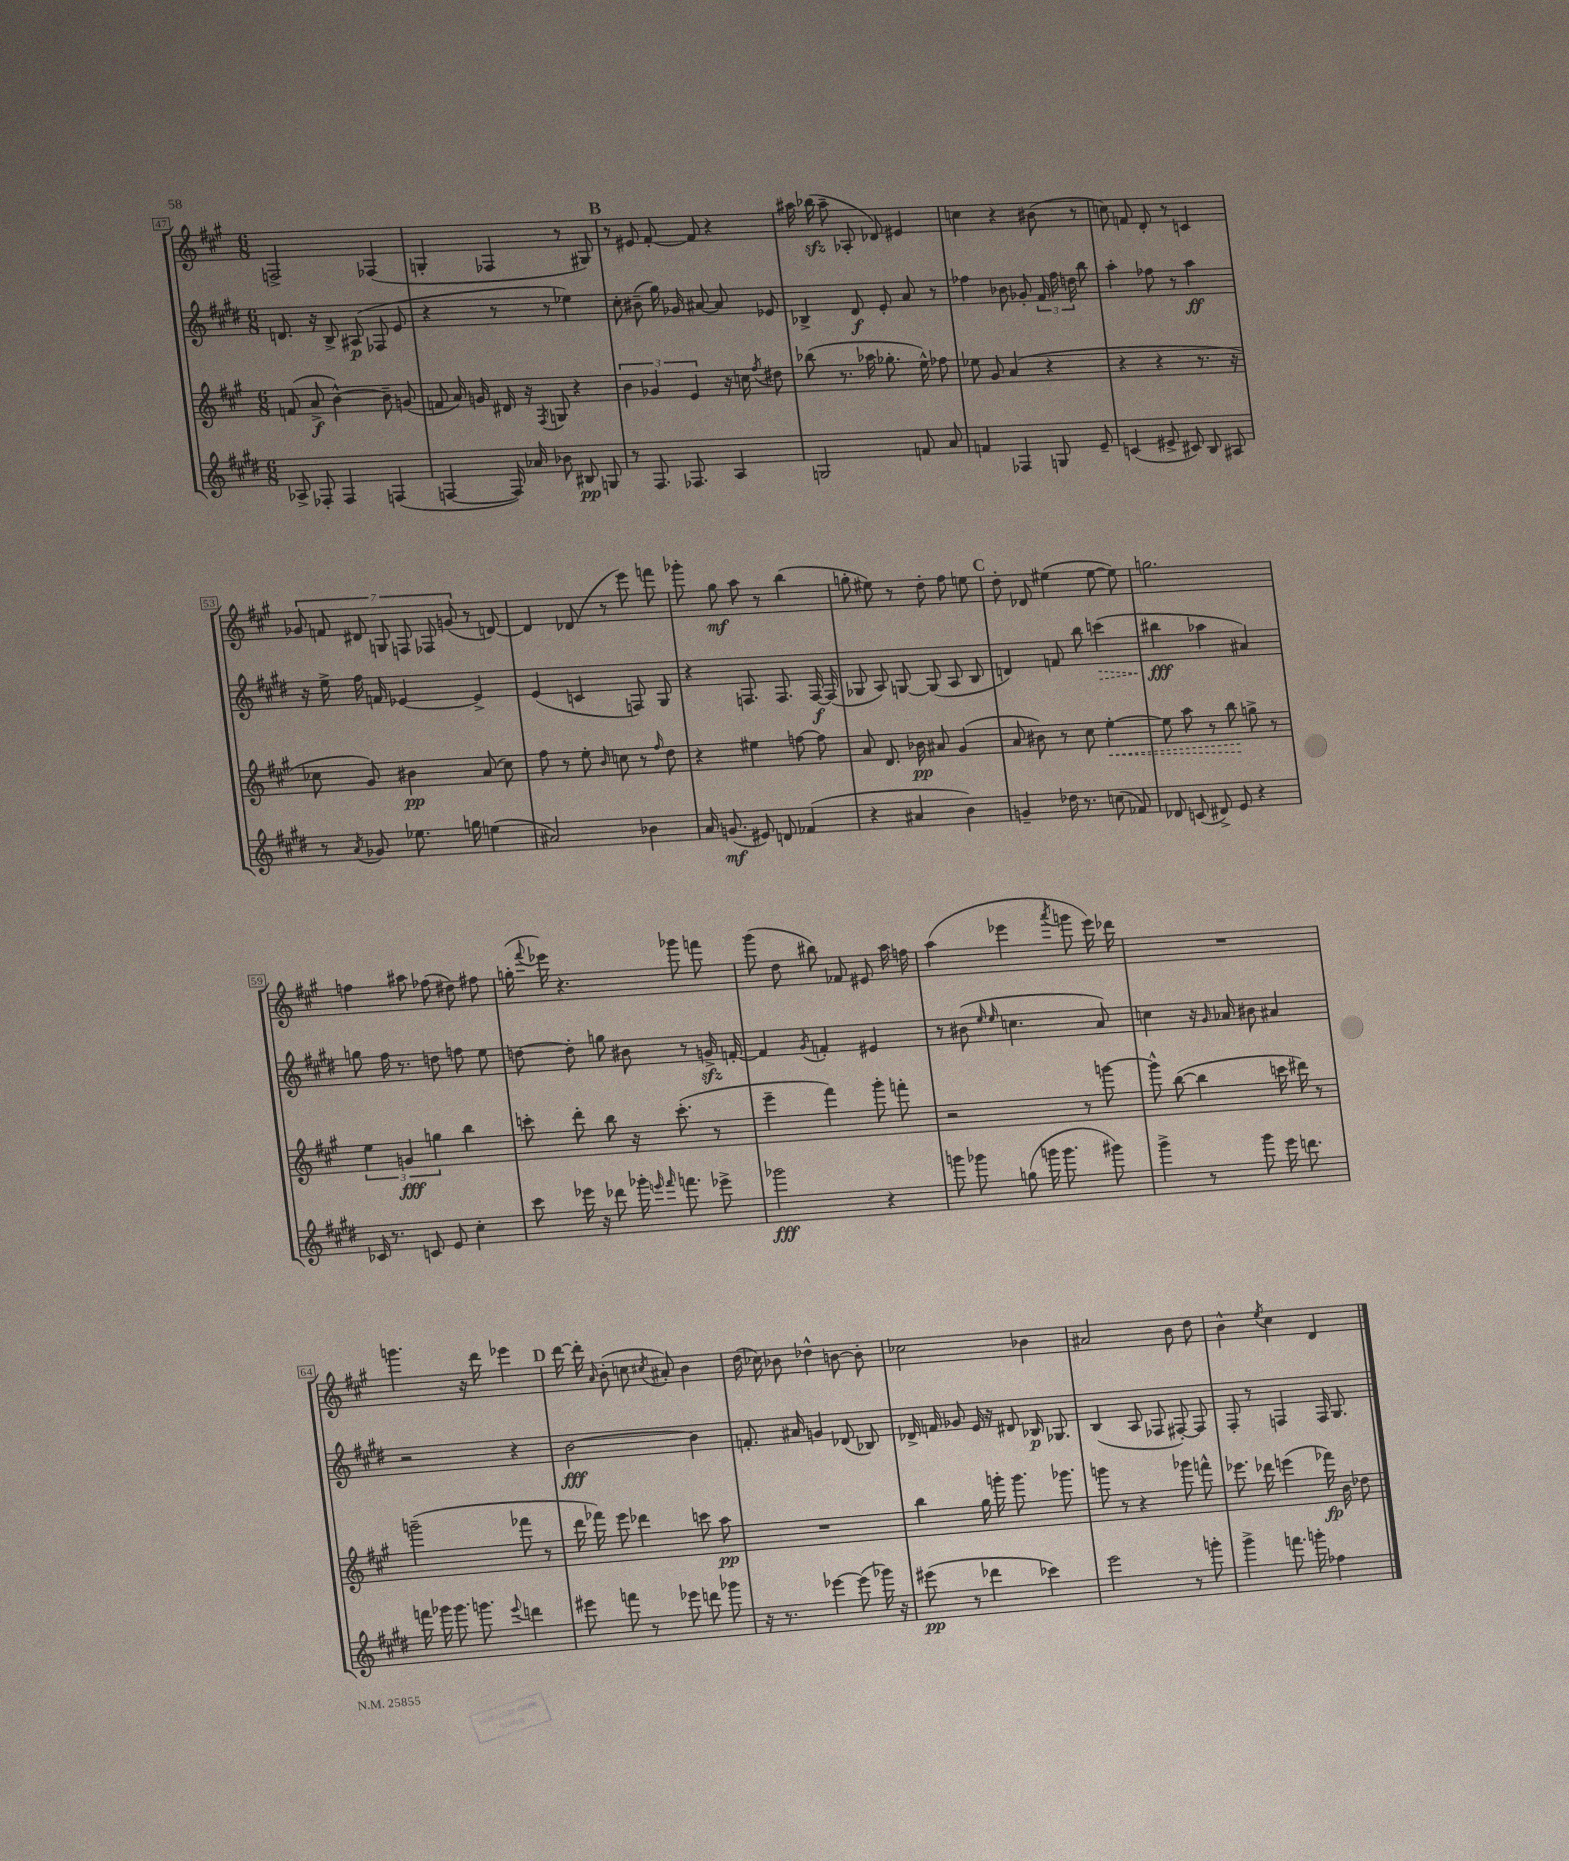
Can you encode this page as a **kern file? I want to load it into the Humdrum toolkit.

**kern	**dynam	**kern	**dynam	**kern	**dynam	**kern	**dynam
*part4	*part4	*part3	*part3	*part2	*part2	*part1	*part1
*staff4	*staff4	*staff3	*staff3	*staff2	*staff2	*staff1	*staff1
*clefG2	*	*clefG2	*	*clefG2	*	*clefG2	*
*k[f#c#g#d#]	*	*k[f#c#g#]	*	*k[f#c#g#d#]	*	*k[f#c#g#]	*
*M6/8	*	*M6/8	*	*M6/8	*	*M6/8	*
=47	=47	=47	=47	=47	=47	=47	=47
8A-X^/	.	(8fn/	.	8.dn/	.	2Fn^/	.
8F-X'/	.	8a^/	f	.	.	.	.
.	.	.	.	16r	.	.	.
4F-/	.	[4b^^\)	.	8B^/	.	.	.
.	.	.	.	(8A#X/	p	.	.
(4Fn/	.	8b~\]	.	8F-X/	.	(4F-X/	.
.	.	(8gn/	.	8e/	.	.	.
=48	=48	=48	=48	=48	=48	=48	=48
[4Fn/	.	8fn/	.	4r	.	4Gn'/	.
.	.	16a/)	.	.	.	.	.
.	.	16gn/	.	.	.	.	.
16F/])	.	16d#X/	.	8r	.	4F-X/	.
16a-X/	.	16r	.	.	.	.	.
.	.	8qF#/	.	.	.	.	.
8b-X\	.	8Gn/	.	8r	.	.	.
8B#X/	pp	4r	.	4ee-X\)	.	8r	.
8Gn/	.	.	.	.	.	8G#X/)	.
!!LO:REH:place=s1:t=B
=49	=49	=49	=49	=49	=49	=49	=49
8r	.	6b\	.	8cc#'\	.	8r	.
8.F#/	.	.	.	(8b#X~\	.	8e#X/	.
.	.	6g-X/	.	.	.	.	.
.	.	.	.	16gg#\)	.	[8f#'/	.
8.F-X/	.	.	.	16g-X/	.	.	.
.	.	6e/	.	.	.	.	.
.	.	.	.	[8a#X/	.	8f#/]	.
4A/	.	16r	.	8a#/]	.	4r	.
.	.	16ccn\	.	.	.	.	.
.	.	8qff#/	.	.	.	.	.
.	.	8dd#X\	.	8e-X/	.	.	.
=50	=50	=50	=50	=50	=50	=50	=50
2Gn/	.	(8bb-X\	.	4B-X^/	.	16aa#X\	.
.	.	.	.	.	.	(16bb-Xzz\	.
.	.	8.r	.	.	.	8aa#~\	.
.	.	.	.	8d#/	f	8A-X'/	.
.	.	16aa-X\	.	.	.	.	.
.	.	8.gg-X'\	.	8e'/	.	8d-X/)	.
8fn/	.	.	.	8a/	.	4e#X/	.
.	.	16ee^^\)	.	.	.	.	.
8a/	.	8ff-X\	.	8r	.	.	.
=51	=51	=51	=51	=51	=51	=51	=51
4fn/	.	8ee-X\	.	4ff-X\	.	4ccn\	.
.	.	8g#/	.	.	.	.	.
4F-X/	.	(4a/	.	8b-X\	.	4r	.
.	.	.	.	8g-X'/	.	.	.
8Gn/	.	4r	.	24f#/	.	(8b#X\	.
.	.	.	.	24ff-\	.	.	.
.	.	.	.	24ddn\	.	.	.
8e~/	.	.	.	8bb\	.	8r	.
=52	=52	=52	=52	=52	=52	=52	=52
(4cn/	.	4r	.	4aa'\	.	8ccn\)	.
.	.	.	.	.	.	8fn/	.
8e#X^/	.	4r	.	8ff-X\	.	8d'/	.
8c#X/)	.	.	.	8r	.	8r	.
8B/	.	8.r	.	4aa\	ff	4cn/	.
8A#X/	.	.	.	.	.	.	.
.	.	16r	.	.	.	.	.
!!LO:LB:g=z
=53	=53	=53	=53	=53	=53	=53	=53
8r	.	8cc-X\	.	16r	.	14g-X/	.
.	.	.	.	16ee^\	.	.	.
.	.	.	.	.	.	14fn/	.
8qa/	.	.	.	.	.	.	.
8g-X/	.	8g#/)	.	16ff#\	.	.	.
.	.	.	.	.	.	14d#X/	.
.	.	.	.	16fn/	.	.	.
.	.	.	.	.	.	14Gn/	.
8.ee-X\	.	4b#X\	pp	[4e-X/	.	.	.
.	.	.	.	.	.	14Fn/	.
.	.	.	.	.	.	14F-X/	.
.	.	.	.	.	.	(14gn/	.
16ggn\	.	.	.	.	.	.	.
(4een\	.	(8a/	.	4e-^/]	.	8r	.
.	.	8cc-\)	.	.	.	[8dn/)	.
=54	=54	=54	=54	=54	=54	=54	=54
2a#X/)	.	8ff#\	.	(4e/	.	4d/]	.
.	.	8r	.	.	.	.	.
.	.	8ee'\	.	4cn/	.	(8d-X/	.
.	.	16qqb/	.	.	.	.	.
.	.	8ccn\	.	.	.	8r	.
4b-X\	.	8r	.	8Fn/)	.	8eee\)	.
.	.	16qqff#/	.	.	.	.	.
.	.	8dd\	.	8G#/	.	8fffn\	.
=55	=55	=55	=55	=55	=55	=55	=55
16a/	.	4r	.	4r	.	8ggg-X'\	.
(8.gn/	mf	.	.	.	.	.	.
.	.	.	.	.	.	8gg#\	mf
8e#X/)	.	4ee#X\	.	8.Fn/	.	8aa\	.
8dn/	.	.	.	.	.	8r	.
.	.	.	.	8.F/	.	.	.
(4f-X/	.	[8ffn\	.	.	.	(4bb\	.
.	.	8ff\]	.	[16F/	f	.	.
.	.	.	.	(16F/]	.	.	.
=56	=56	=56	=56	=56	=56	=56	=56
4r	.	8a/	.	8G-X/	.	8ggn'\	.
.	.	8.d/	.	8A/)	.	8ee#X\)	.
4a#X/	.	.	.	[8Gn/	.	8r	.
.	.	16b-X\	pp	.	.	.	.
.	.	8a#X/	.	(8G/]	.	8dd'\	.
4b\)	.	(4g#/	.	8A/	.	8ff#\	.
.	.	.	.	8B/	.	8een\	.
!!LO:REH:place=s1:t=C
=57	=57	=57	=57	=57	=57	=57	=57
4gn~/	.	8a/	.	4dn/)	.	8dd'\	.
.	.	8b#X\)	.	.	.	8d-X/	.
16dd-X\	.	8r	.	8fn/	.	(4ee#X\	.
8.r	.	.	.	.	.	.	.
.	.	8cc#\	.	8bb\	.	.	.
!	!	!	!LO:HP:b	!	!LO:HP:b	!	!
(8ccn\	.	[4ee'\	<	(4cccn\	>	[8ee#\	.
8f-X/)	.	.	.	.	.	8ee#\])	.
=58	=58	=58	=58	=58	=58	=58	=58
8d-X/	.	8ee\]	.	4bb#X\	fff	2.ggn\	.
(8cn/	.	8aa\	.	.	.	.	.
8d#X^/)	.	8r	.	4aa-X\	]	.	.
8e/	.	8bb\	.	.	.	.	.
4r	.	8ggn^\	[	4a#X/)	.	.	.
.	.	8r	.	.	.	.	.
!!LO:LB:g=z
=59	=59	=59	=59	=59	=59	=59	=59
16c-X/	.	6ee\	.	8ggn\	.	4ffn\	.
8.r	.	.	.	.	.	.	.
.	.	.	.	16ff#\	.	.	.
.	.	6gn/	fff	.	.	.	.
.	.	.	.	8.r	.	.	.
8cn/	.	.	.	.	.	8aa#X\	.
.	.	6ggn\	.	.	.	.	.
8e/	.	.	.	8ddn\	.	(8ff-X\	.
4cc#'\	.	4bb\	.	8ffn\	.	8dd#X\)	.
.	.	.	.	8ee\	.	8ff#X\	.
=60	=60	=60	=60	=60	=60	=60	=60
8ccc#\	.	8cccn'\	.	[8ddn\	.	(16ggn'\	.
.	.	.	.	.	.	8qqfff#/	.
.	.	.	.	.	.	16eee-X\)	.
16eee-X\	.	8ddd'\	.	8dd'\]	.	4.r	.
16r	.	.	.	.	.	.	.
8ddd-X\	.	8bb\	.	8ggn\	.	.	.
16ggg-X'\	.	16r	.	8b#X\	.	.	.
16qqeeen/	.	.	.	.	.	.	.
16qqfff#/	.	.	.	.	.	.	.
8.fffn\	.	(8.ccc'\	.	.	.	.	.
.	.	.	.	8r	.	8ggg-X\	.
8eee-X^\	.	8r	.	16gnzz^/	.	8fffn\	.
.	.	.	.	[16fn'/	.	.	.
=61	=61	=61	=61	=61	=61	=61	=61
2ggg-X\	fff	4eee~\	.	4f/]	.	(8ggg#\	.
.	.	.	.	.	.	8dd\	.
.	.	.	.	8qg#/	.	.	.
.	.	4fff#\)	.	4fn'/	.	8bb#X\)	.
.	.	.	.	.	.	8f-X/	.
4r	.	8ggg#'\	.	4e#X/	.	8e#X/	.
.	.	8fffn'\	.	.	.	16aa\	.
.	.	.	.	.	.	16ffn\	.
=62	=62	=62	=62	=62	=62	=62	=62
8gggn\	.	2r	.	8r	.	(4aa\	.
8ggg-X\	.	.	.	(8b#X\	.	.	.
.	.	.	.	16qqee/	.	.	.
.	.	.	.	16qqee/	.	.	.
(8ggn\	.	.	.	4.ccn\	.	4eee-X\	.
16gggn\	.	.	.	.	.	.	.
8.ggg\	.	.	.	.	.	.	.
.	.	.	.	.	.	8qaaa/	.
.	.	8r	.	.	.	8gggn\	.
8ggg#X\)	.	[8gggn\	.	8a/)	.	16eee-\)	.
.	.	.	.	.	.	16ddd-X\	.
=63	=63	=63	=63	=63	=63	=63	=63
4ggg#^\	.	8ggg^^\]	.	4ccn\	.	2.r	.
.	.	([8bb\	.	.	.	.	.
8r	.	4bb\]	.	16r	.	.	.
.	.	.	.	16qqg#/	.	.	.
.	.	.	.	16a-X/	.	.	.
8ggg#\	.	.	.	8b#X\	.	.	.
16eee\	.	16cccn\	.	4a#X/	.	.	.
8.dddn\	.	16ddd#X\)	.	.	.	.	.
.	.	8r	.	.	.	.	.
!!LO:LB:g=z
=64	=64	=64	=64	=64	=64	=64	=64
16fffn\	.	(2gggn~\	.	2r	.	4.gggn\	.
16ggg-X\	.	.	.	.	.	.	.
8.ggg-\	.	.	.	.	.	.	.
8.gggn\	.	.	.	.	.	.	.
.	.	.	.	.	.	16r	.
.	.	.	.	.	.	16ddd\	.
8qqeee/	.	.	.	.	.	.	.
4dddn\	.	8fff-X\	.	4r	.	4eee-X\	.
.	.	8r	.	.	.	.	.
!!LO:REH:place=s1:t=D
=65	=65	=65	=65	=65	=65	=65	=65
8eee#X\	.	16ddd\	.	[2b\	fff	[16ddd\	.
.	.	16fff-X\)	.	.	.	16ddd'\]	.
.	.	.	.	.	.	16qqa/	.
8fffn\	.	8eee\	.	.	.	(8b'\	.
8r	.	4ddd-X\	.	.	.	8ccn\	.
.	.	.	.	.	.	8qcc#X/	.
8eee-X\	.	.	.	.	.	8a#X'/)	.
8dddn\	.	8cccn\	.	4b\]	.	4b\	.
8ggg-X\	.	8aa\	pp	.	.	.	.
=66	=66	=66	=66	=66	=66	=66	=66
16r	.	2.r	.	8.fn'/	.	(16dd\	.
8.r	.	.	.	.	.	16cc-X\)	.
.	.	.	.	.	.	8b-X\	.
.	.	.	.	16a#X/	.	.	.
[4eee-X\	.	.	.	4gn/	.	4dd-X^^\	.
(8eee-\]	.	.	.	(8d-X/	.	[8bn\	.
16ggg-X\)	.	.	.	8B-X/)	.	8b'\]	.
16r	.	.	.	.	.	.	.
=67	=67	=67	=67	=67	=67	=67	=67
(8eee#X\	pp	4bb\	.	16d-X^/	.	2cc-X\	.
.	.	.	.	16fn/	.	.	.
8r	.	.	.	8g-X/	.	.	.
4ddd-X\	.	16gg#\	.	16e/	.	.	.
.	.	16gggn'\	.	16r	.	.	.
.	.	8.ggg\	.	8d#X/	.	.	.
4ccc-X\)	.	.	.	16B-X/	p	4b-X\	.
.	.	8.ggg-X\	.	8.G-X/	.	.	.
=68	=68	=68	=68	=68	=68	=68	=68
2eee\	.	8gggn\	.	(4B/	.	2a#X/	.
.	.	8r	.	.	.	.	.
.	.	4r	.	8A/	.	.	.
.	.	.	.	8F-X/	.	.	.
8r	.	8ggg-X\	.	[8F#X'/)	.	8b\	.
8gggn'\	.	8fffn^^\	.	8F#/]	.	8dd\	.
=69	=69	=69	=69	=69	=69	=69	=69
4ggg#^\	.	8.eee-X\	.	8F#'/	.	4b^^\	.
.	.	.	.	8r	.	.	.
.	.	16ddd-X\	.	.	.	.	.
.	.	.	.	.	.	8qee/	.
8.fffn\	.	(4eeen\	.	4Fn/	.	4cc#\	.
16gggn'\	.	.	.	.	.	.	.
4ff-X\	.	16fff-X\)	fp	16F/	.	4d/	.
.	.	16b\	.	8.G#/	.	.	.
.	.	8dd-X\	.	.	.	.	.
==	==	==	==	==	==	==	==
*-	*-	*-	*-	*-	*-	*-	*-
